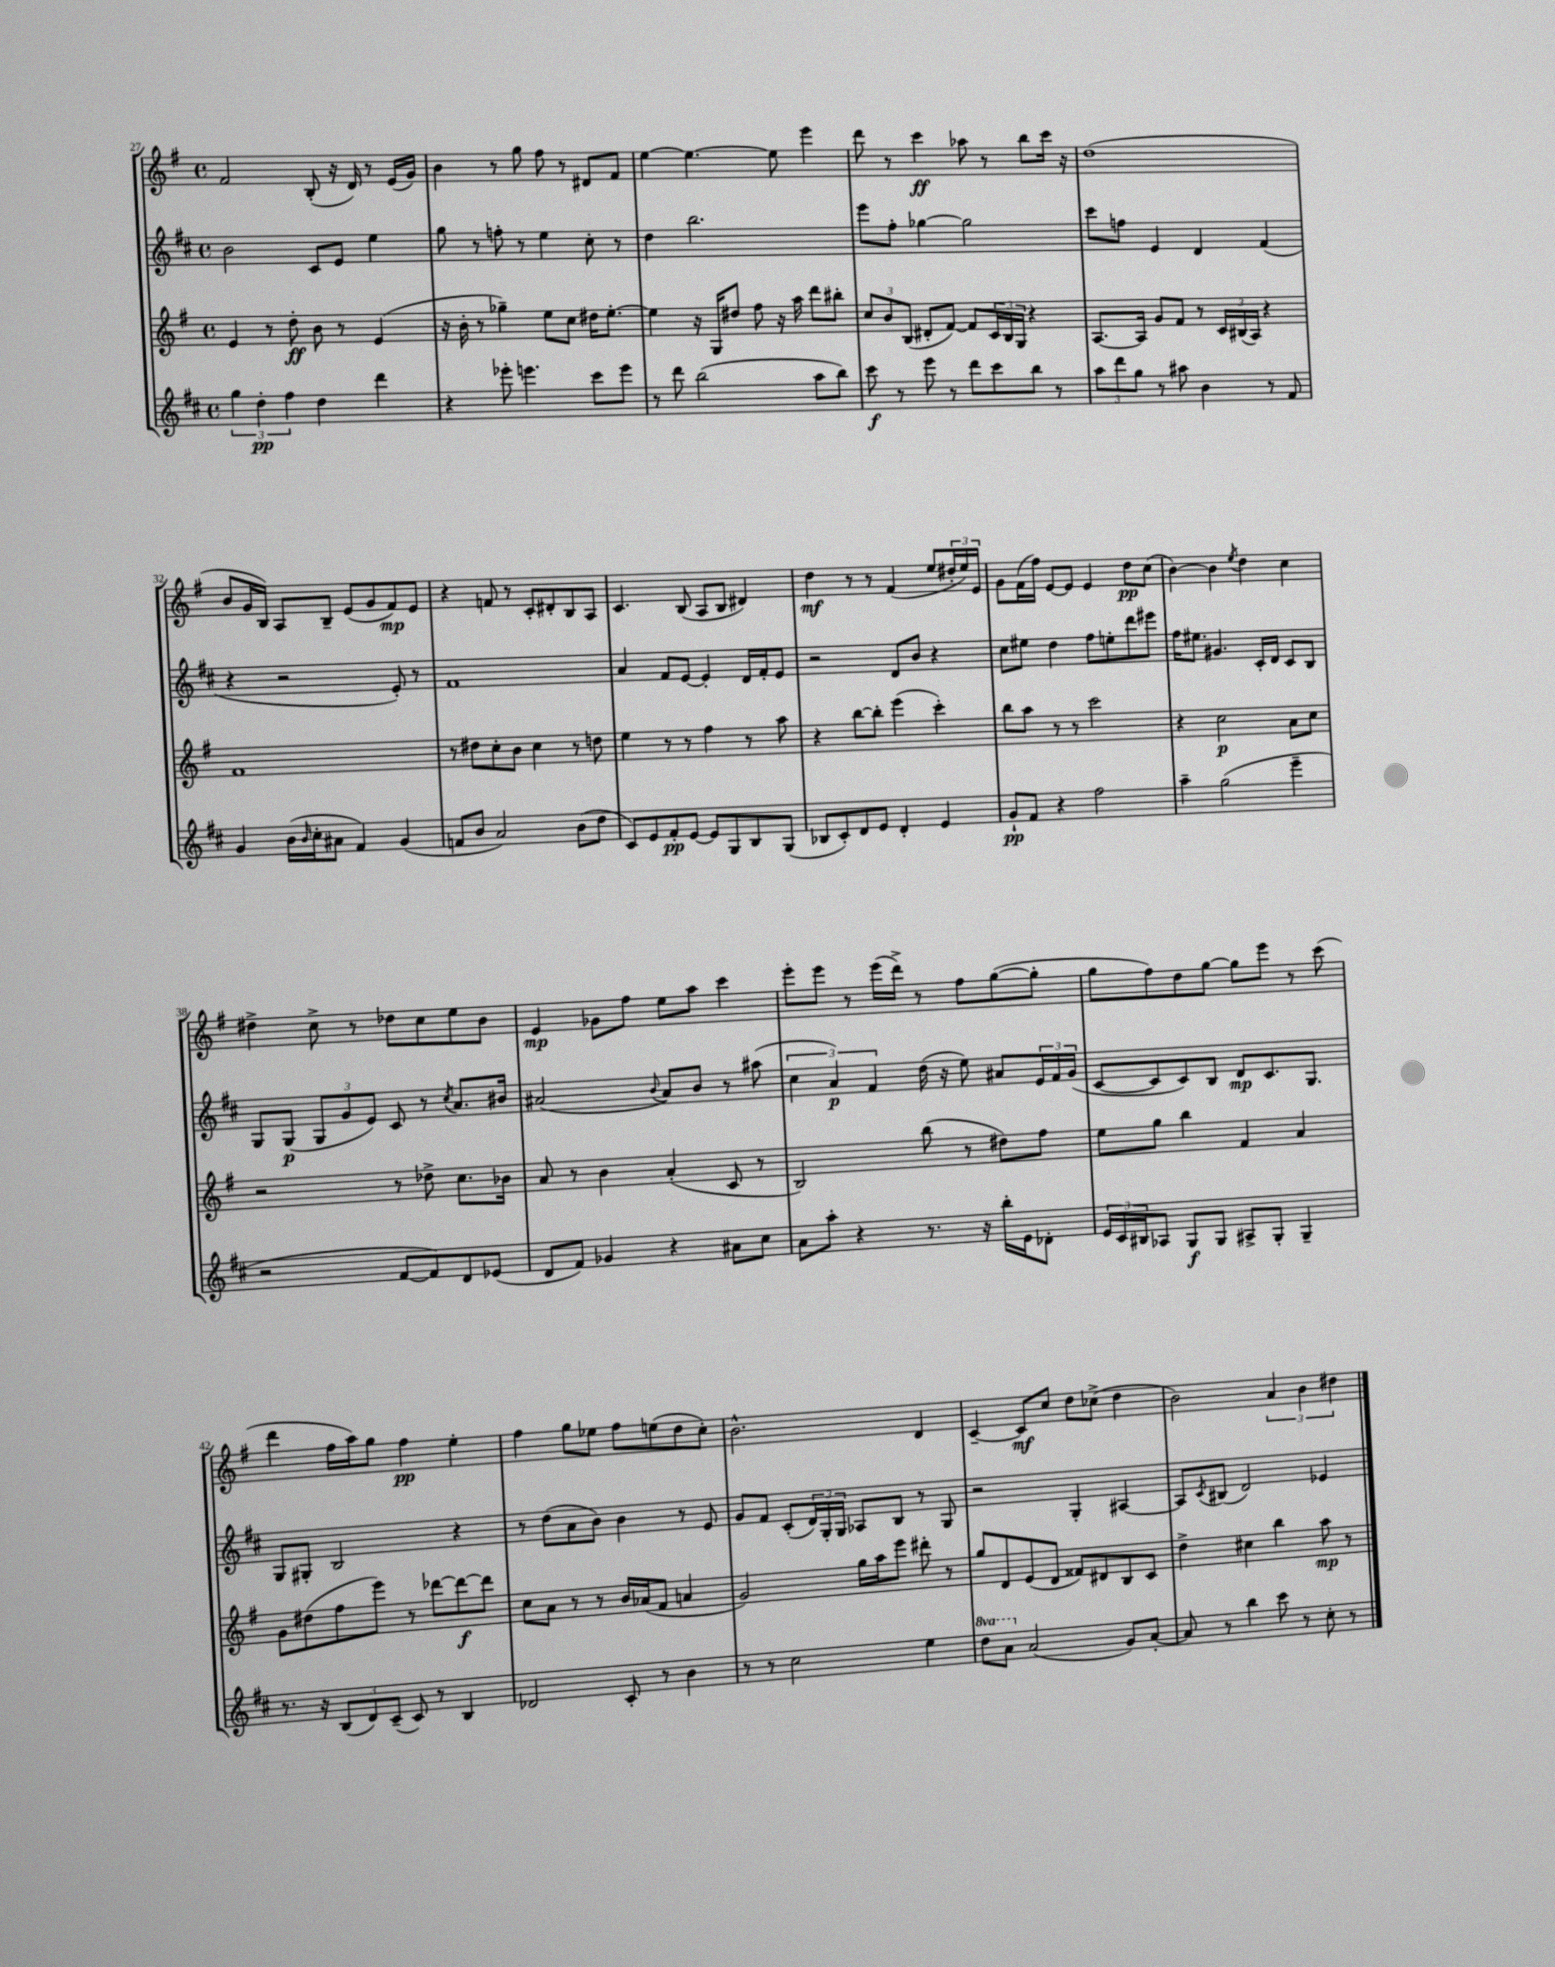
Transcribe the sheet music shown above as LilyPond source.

<<
\new StaffGroup <<
\new Staff = "s0" {
    \clef treble \key g \major \defaultTimeSignature \time 4/4
    fis'2 b8-.( r16 d'16) r8 e'16( g'16) |
    b'4 r8 g''8 fis''8 r8 dis'8 fis'8 |
    e''4~ e''4.~ e''8 e'''4 |
    d'''8 r8 c'''4\ff aes''8 r8 b''8 c'''16 r16 |
    d''1( |
    b'8 g'16 b16) a8 b8-- e'8( g'8 fis'8\mp) e'8 |
    r4 f'8 r8 c'8-. dis'8-. b8 a8 |
    c'4. b8( a8 b8 dis'4) |
    d''4\mf r8 r8 fis'4( e''8 \tuplet 3/2 { dis''16-. e''16) e'16 } |
    g'8 fis'16( fis''16) e'8~ e'8 e'4 d''8\pp c''8( |
    b'4~) b'4 \acciaccatura { e''8 } d''4 c''4 |
    dis''4-> c''8-> r8 des''8 c''8 e''8 b'8 |
    e'4\mp ges'8 fis''8 e''8 a''8 c'''4 |
    e'''8-. e'''8 r8 e'''16( d'''16->) r8 fis''8 g''8~( g''8-. |
    g''8 fis''8) d''8 g''8~ g''8 e'''8 r8 c'''8( |
    d'''4 fis''16 a''16) g''8 fis''4\pp e''4-. |
    fis''4 g''8 ees''8 fis''8 e''8( d''8 c''8-.) |
    b'2.-^ d'4 |
    c'4~-- c'8\mf c''8 d''8 ces''8->( d''4 |
    b'2) \tuplet 3/2 { a'4 b'4 dis''4 } \bar "|." |
}
\new Staff = "s1" {
    \clef treble \key d \major \defaultTimeSignature \time 4/4
    b'2 cis'8 e'8 e''4 |
    g''8 r8 f''8-. r8 e''4 cis''8-. r8 |
    d''4 b''2. |
    e'''8 fis''8-. ges''4~ ges''2 |
    cis'''8 f''8 e'4 d'4 fis'4( |
    r4 r2 e'8-.) r8 |
    fis'1 |
    a'4 fis'8 e'8~ e'4-. d'16 fis'16-. e'8 |
    r2 d'8 b'8 r4 |
    cis''8 eis''8 d''4 fis''8 e''8-. d'''8 eis'''8 |
    fis''16 eis''8. gis'4. cis'16-. d'16 cis'8 b8 |
    g8 g8\p( \tuplet 3/2 { g8 g'8 e'8) } cis'8 r8 \acciaccatura { cis''8 } a'8. bis'16 |
    ais'2( \appoggiatura { b'8 } ais'8) b'8 r8 ais''8( |
    \tuplet 3/2 { cis''4 a'4\p) fis'4 } d''16( r16 e''8) ais'8 \tuplet 3/2 { e'16 fis'16 g'16( } |
    cis'8~ cis'8 cis'8) b8 d'8\mp cis'8. g8. |
    g8 gis8-. b2 r4 |
    r8 d''8( a'8 b'8) b'4 r8 e'8 |
    g'8 fis'8 cis'8-.( \tuplet 3/2 { d'16) g16-. g16 } aes8 b8 r8 g8 |
    r2 g4-. ais4~ |
    ais8 \acciaccatura { cis'8 } bis8( d'2) ees'4 \bar "|." |
}
\new Staff = "s2" {
    \clef treble \key g \major \defaultTimeSignature \time 4/4
    e'4 r8 d''8-.\ff b'8 r8 e'4( |
    r16 b'16-. r8 ges''4--) e''8 c''8 dis''16 e''8.~-. |
    e''4 r16 g16 dis''8 fis''8 r16 a''16 d'''8 bis''8-. |
    \tuplet 3/2 { c''8 b'8 b8( } dis'8-. fis'8~) fis'8 \tuplet 3/2 { c'16 b16 g16 } r4 |
    a8.~ a16 g'8 fis'8 r8 \tuplet 3/2 { c'16 bis16( a16) } r4 |
    fis'1 |
    r8 dis''8 c''8-. b'8 c''4 r8 d''8 |
    e''4 r8 r8 fis''4 r8 a''8 |
    r4 b''8~ b''8-. e'''4( c'''4-.) |
    b''8 a''8 r8 r8 c'''2 |
    r4 c''2\p a'8 c''8 |
    r2 r8 des''8-> c''8. bes'16 |
    a'8 r8 b'4 a'4-.( c'8 r8 |
    b2) b''8( r8 dis''8) fis''8 |
    e''8 g''8 b''4 fis'4 a'4 |
    g'8 dis''8( fis''8 e'''8) r8 des'''8~ des'''8~\f des'''8 |
    c''8 a'8 r8 r8 b'16 aes'16( fis'8 a'4 |
    g'2) g''16 a''16 e'''8 dis'''8-. r8 |
    g''8 d'8 e'8( d'8 fisis'8) dis'8 b8 c'8 |
    d''4-> cis''4 b''4 a''8\mp r8 \bar "|." |
}
\new Staff = "s3" {
    \clef treble \key d \major \defaultTimeSignature \time 4/4 \set Staff.ottavationMarkups = #ottavation-simple-ordinals
    \tuplet 3/2 { g''4 d''4-.\pp fis''4 } d''4 d'''4 |
    r4 ees'''8-. e'''4. cis'''8 e'''8 |
    r8 d'''8 b''2( a''8 b''8) |
    cis'''8\f r8 e'''8 r8 d'''8 cis'''8 b''8 r8 |
    \tuplet 3/2 { a''8 d'''8 g''8 } r8 ais''8 b'4 r8 fis'8 |
    g'4 b'16( \grace { b'16 } cis''16-. ais'8 fis'4) g'4( |
    f'8 b'8 a'2) b'8( d''8 |
    cis'8) e'8 fis'8-.\pp e'8~ e'8 g8 b8 g8( |
    bes8 cis'8-.) d'8 e'8 d'4-. e'4 |
    g'8-!\pp fis'8 r4 fis''2 |
    a''4-- g''2( e'''4-- |
    r2 fis'8~ fis'8) d'8 ees'8( |
    d'8 fis'8) ges'4 r4 ais'8 cis''8 |
    a'8 a''8-. r4 r8. r16 b''16-. e'16 des'8-. |
    \tuplet 3/2 { e'16 cis'16 bis16 } aes8 g8\f g8 ais8-> g8-. g4-- |
    r8. r16 \tuplet 3/2 { b8( d'8) cis'8--( } cis'8) r8 b4 |
    des'2 cis'8-. r8 b'4 |
    r8 r8 cis''2 e''4 |
    \ottava #1 d'''8 a''8 \ottava #0 a'2( g'8) a'8~-. |
    a'8 r8 b''4 cis'''8 r8 cis''8-. r8 \bar "|." |
}
>>
>>
\layout { \context { \Score currentBarNumber = #27 } }
